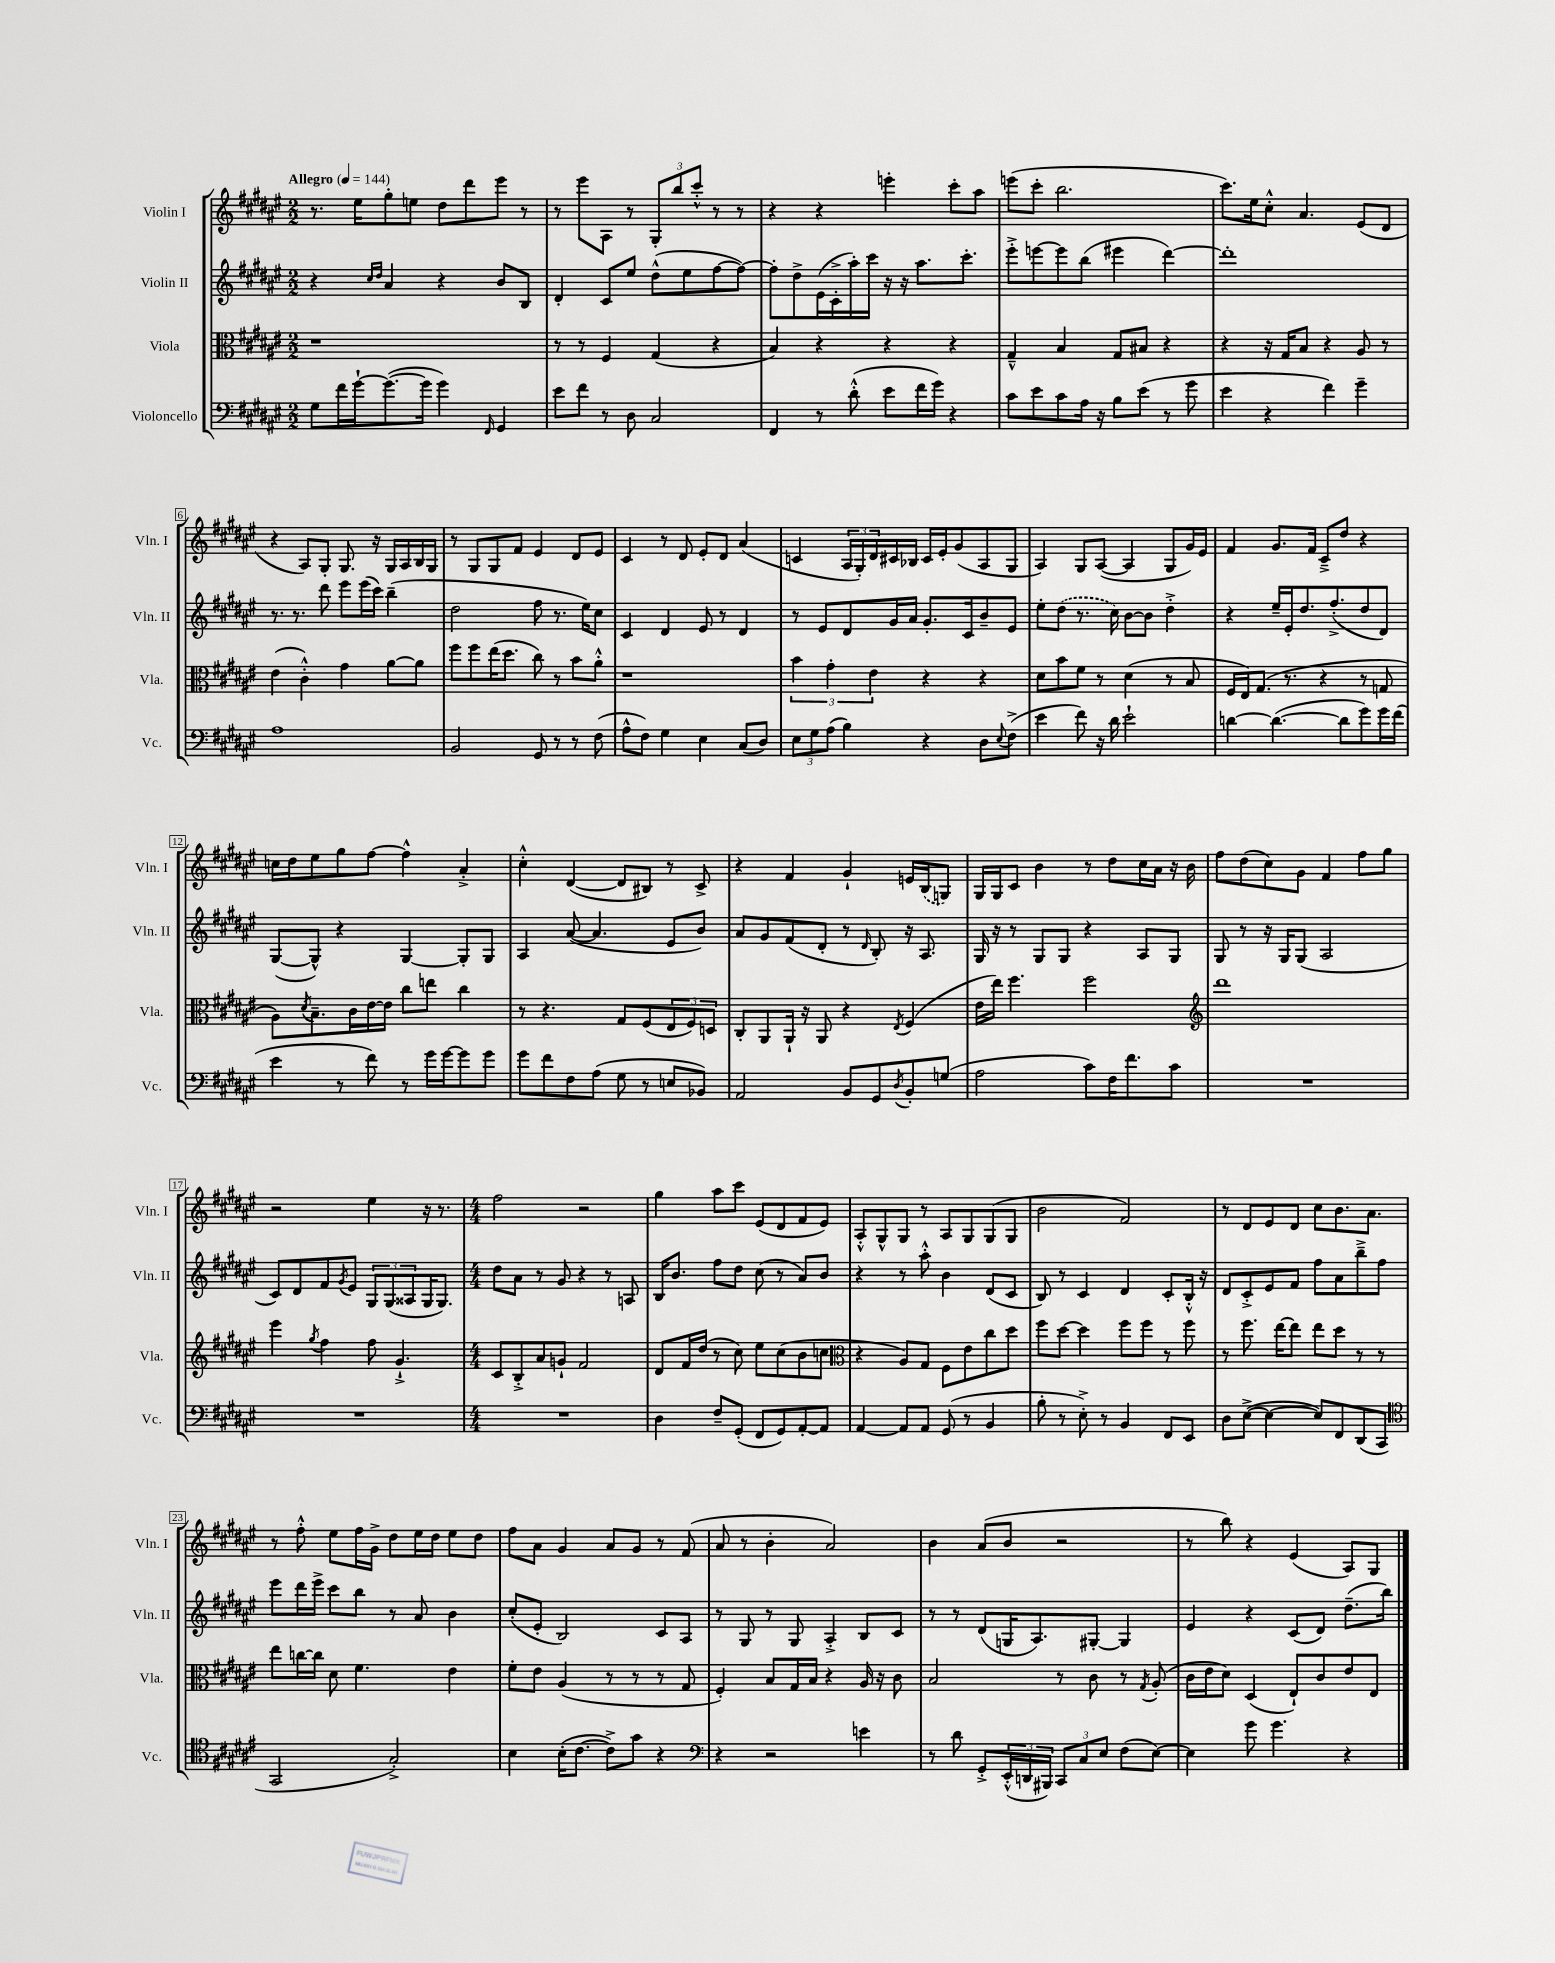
<<
\new StaffGroup <<
\new Staff = "s0" \with { instrumentName = "Violin I" shortInstrumentName = "Vln. I" } {
    \clef treble \key fis \major \numericTimeSignature \time 2/2 \tempo "Allegro" 4 = 144
    r8. eis''16 gis''8-. e''8 dis''8 dis'''8 eis'''8 r8 |
    r8 eis'''8 ais8 r8 \tuplet 3/2 { gis8-. b''8 cis'''8-.-^ } r8 r8 |
    r4 r4 e'''4-. cis'''8-. ais''8 |
    e'''8( cis'''8-. b''2. |
    cis'''8.) eis''16 cis''8-.-^ ais'4. eis'8( dis'8 |
    r4 ais8) gis8-. gis8. r16 gis16 ais16 b16 gis16 |
    r8 gis8 gis8 fis'8 eis'4 dis'8 eis'8 |
    cis'4 r8 dis'8 eis'8-. dis'8 ais'4( |
    c'4 \tuplet 3/2 { ais16 gis16-.) dis'16 } cis'16 bes16 cis'16 eis'16-. gis'8( ais8 gis8 |
    ais4) gis8 ais8~( ais4 gis8 gis'16) eis'16 |
    fis'4 gis'8. fis'16 cis'8---> dis''8 r4 |
    c''16 dis''16 eis''8 gis''8 fis''8~ fis''4-^ ais'4-.-> |
    cis''4-.-^ dis'4~( dis'8 bis8) r8 cis'8-> |
    r4 fis'4 gis'4-! e'16 \once \slurDashed b16( g8) |
    gis16 gis16 cis'8 b'4 r8 dis''8 cis''16 ais'16 r16 b'16 |
    fis''8 dis''8( cis''8) gis'8 fis'4 fis''8 gis''8 |
    r2 eis''4 r16 r8. |
    \numericTimeSignature \time 4/4 fis''2 r2 |
    gis''4 ais''8 cis'''8 eis'8( dis'8 fis'8 eis'8) |
    ais8-.-^ gis8-^ gis8 r8 ais8 gis8 gis8( gis8 |
    b'2 fis'2) |
    r8 dis'8 eis'8 dis'8 cis''8 b'8. ais'8. |
    r8 fis''8-.-^ eis''8 fis''16 gis'16-> dis''8 eis''16 dis''16 eis''8 dis''8 |
    fis''8 ais'8 gis'4 ais'8 gis'8 r8 fis'8( |
    ais'8 r8 b'4-. ais'2) |
    b'4 ais'8( b'8 r2 |
    r8 b''8) r4 eis'4( ais8) gis8 \bar "|." |
}
\new Staff = "s1" \with { instrumentName = "Violin II" shortInstrumentName = "Vln. II" } {
    \clef treble \key fis \major \numericTimeSignature \time 2/2
    r4 \grace { cis''16 dis''16 } ais'4 r4 b'8 b8 |
    dis'4-. cis'8 eis''8 dis''8-^( eis''8 fis''8~ fis''8~) |
    fis''8-. dis''8-> eis'16( cis'16-.-> ais''16-.) cis'''16 r16 r16 ais''8. cis'''8.-. |
    eis'''8-.-> e'''8~ e'''8 b''8( eis'''4 dis'''4~) |
    dis'''1-. |
    r8. r8. dis'''8 eis'''8 eis'''16( cis'''16) b''4--( |
    dis''2 fis''8 r8. eis''16) cis''8 |
    cis'4 dis'4 eis'8 r8 dis'4 |
    r8 eis'8 dis'8 gis'16 ais'16 gis'8.-. cis'16 b'8-- eis'8 |
    eis''8-. \once \slurDashed dis''8( r8. cis''16) b'8~ b'8 dis''4-.-> |
    r4 eis''16-- eis'16-. dis''8. fis''8.-.->( dis''8 dis'8) |
    gis8~( gis8-^) r4 gis4~ gis8-. gis8 |
    ais4 ais'8~( ais'4. eis'8 b'8) |
    ais'8 gis'8 fis'8( dis'8-. r8 \grace { dis'16 } b8-.) r16 ais8. |
    gis16 r16 r8 gis8 gis8 r4 ais8 gis8 |
    gis8 r8 r16 gis16 gis8( ais2 |
    cis'8) dis'8 fis'8 \acciaccatura { gis'8 } eis'8 \tuplet 3/2 { gis8 gis8( aisis8 } gis16 gis8.) |
    \numericTimeSignature \time 4/4 dis''8 ais'8 r8 gis'8 r4 r8 a8 |
    b16 b'8. fis''8 dis''8 cis''8( r8 ais'8) b'8 |
    r4 r8 ais''8-.-^ b'4 dis'8( cis'8 |
    b8) r8 cis'4 dis'4 cis'8-. b16-.-^ r16 |
    dis'8 cis'8-.-> eis'8 fis'8 fis''8 ais'8 b''8---> fis''8 |
    eis'''8 dis'''16 eis'''16-> cis'''8 b''8 r8 ais'8 b'4 |
    cis''8-.( eis'8-. b2) cis'8 ais8 |
    r8 gis8 r8 gis8 ais4-.-> b8 cis'8 |
    r8 r8 dis'8( g16 ais8.) gis8~-. gis4 |
    eis'4 r4 cis'8( dis'8) dis''8.--( b''16) \bar "|." |
}
\new Staff = "s2" \with { instrumentName = "Viola" shortInstrumentName = "Vla." } {
    \clef alto \key fis \major \numericTimeSignature \time 2/2
    r1 |
    r8 r8 fis4 gis4( r4 |
    b4) r4 r4 r4 |
    gis4---^ b4 gis8 bis8 r4 |
    r4 r16 gis16 b8 r4 ais8 r8 |
    eis'4( cis'4-.-^) gis'4 ais'8~ ais'8 |
    fis''8 fis''8 eis''16( dis''8. cis''8) r8 b'8 ais'8-.-^ |
    r1 |
    \tuplet 3/2 { b'4 gis'4-. eis'4 } r4 r4 |
    dis'8 b'8 fis'8 r8 dis'4( r8 b8 |
    fis16 eis16) gis8.( r8. r4 r8 g8 |
    ais8) \acciaccatura { dis'8 } b8.-- cis'16 eis'16~ eis'16 cis''8 e''8 cis''4 |
    r8 r4. gis8 fis8( \tuplet 3/2 { eis8 fis8) d8 } |
    cis8-. ais,8 ais,16-! r16 ais,8 r4 \acciaccatura { eis8 } fis4( |
    eis'16 eis''16) fis''4. fis''2 |
    \clef treble dis'''1 |
    eis'''4 \acciaccatura { gis''8 } fis''4 fis''8 gis'4.-!-> |
    \numericTimeSignature \time 4/4 cis'8 b8-.-> ais'8 g'8-! fis'2 |
    dis'8 fis'16 dis''16( r8 cis''8) eis''8 cis''8( b'8 c''8 |
    \clef alto r4 ais8) gis8 fis8 eis'8 cis''8 dis''8 |
    fis''8 dis''8~ dis''4 fis''8 fis''8 r8 fis''8 |
    r8 fis''8. eis''16~ eis''8 eis''8 dis''8 r8 r8 |
    eis''8 c''16~ c''16 dis'8 fis'4. eis'4 |
    fis'8-. eis'8 ais4( r8 r8 r8 gis8 |
    fis4-.) b8 gis16 b16 r4 ais16 r16 cis'8 |
    b2 r8 cis'8 r8 \acciaccatura { gis8 } ais8-.( |
    cis'16 eis'16 dis'8) dis4( eis8-!) cis'8 eis'8 eis8 \bar "|." |
}
\new Staff = "s3" \with { instrumentName = "Violoncello" shortInstrumentName = "Vc." } {
    \clef bass \key fis \major \numericTimeSignature \time 2/2
    gis8 fis'16 gis'16~-! gis'8.~( gis'16 gis'4) \grace { fis,16 } gis,4 |
    eis'8 fis'8 r8 dis8 cis2 |
    fis,4 r8 dis'8-.-^( eis'8 fis'16 gis'16) r4 |
    cis'8 eis'8 cis'8 ais16 r16 b8 eis'8( r8 gis'8 |
    eis'4 r4 fis'4) gis'4-- |
    ais1 |
    b,2 gis,8 r8 r8 fis8( |
    ais8-^ fis8) gis4 eis4 cis8( dis8) |
    \tuplet 3/2 { eis8 gis8 ais8( } b4) r4 dis8 \appoggiatura { eis8 } fis8->( |
    eis'4 fis'8) r16 dis'16 eis'2-! |
    d'4~ d'4.~( d'8 gis'8) gis'16 fis'16( |
    eis'4 r8 fis'8) r8 gis'16 gis'16~ gis'8 gis'8 |
    gis'8 fis'8 fis8 ais8( gis8 r8 e8 bes,8) |
    ais,2 b,8 gis,8 \acciaccatura { dis8 } b,8-. g8( |
    ais2 cis'8) fis16 fis'8. cis'8 |
    R1 |
    R1 |
    \numericTimeSignature \time 4/4 R1 |
    dis4 fis8-- gis,8-.( fis,8 gis,8) ais,8~-. ais,8 |
    ais,4~ ais,8 ais,8 gis,8( r8 b,4 |
    b8-. r8 eis8-.->) r8 b,4 fis,8 eis,8 |
    dis8 eis8~->( eis4~ eis8) fis,8 dis,8( cis,8 |
    \clef tenor gis,2 gis2-.->) |
    b4 b16-.( cis'8.~ cis'8->) gis'8 r4 |
    \clef bass r4 r2 e'4 |
    r8 dis'8 gis,8-.-> \tuplet 3/2 { eis,16-.-^( d,16 bis,,16) } \tuplet 3/2 { cis,8 cis8 eis8 } fis8( eis8~) |
    eis4 gis'8 gis'4. r4 \bar "|." |
}
>>
>>
\layout { \context { \Score \override BarNumber.stencil = #(make-stencil-boxer 0.1 0.3 ly:text-interface::print) } }
